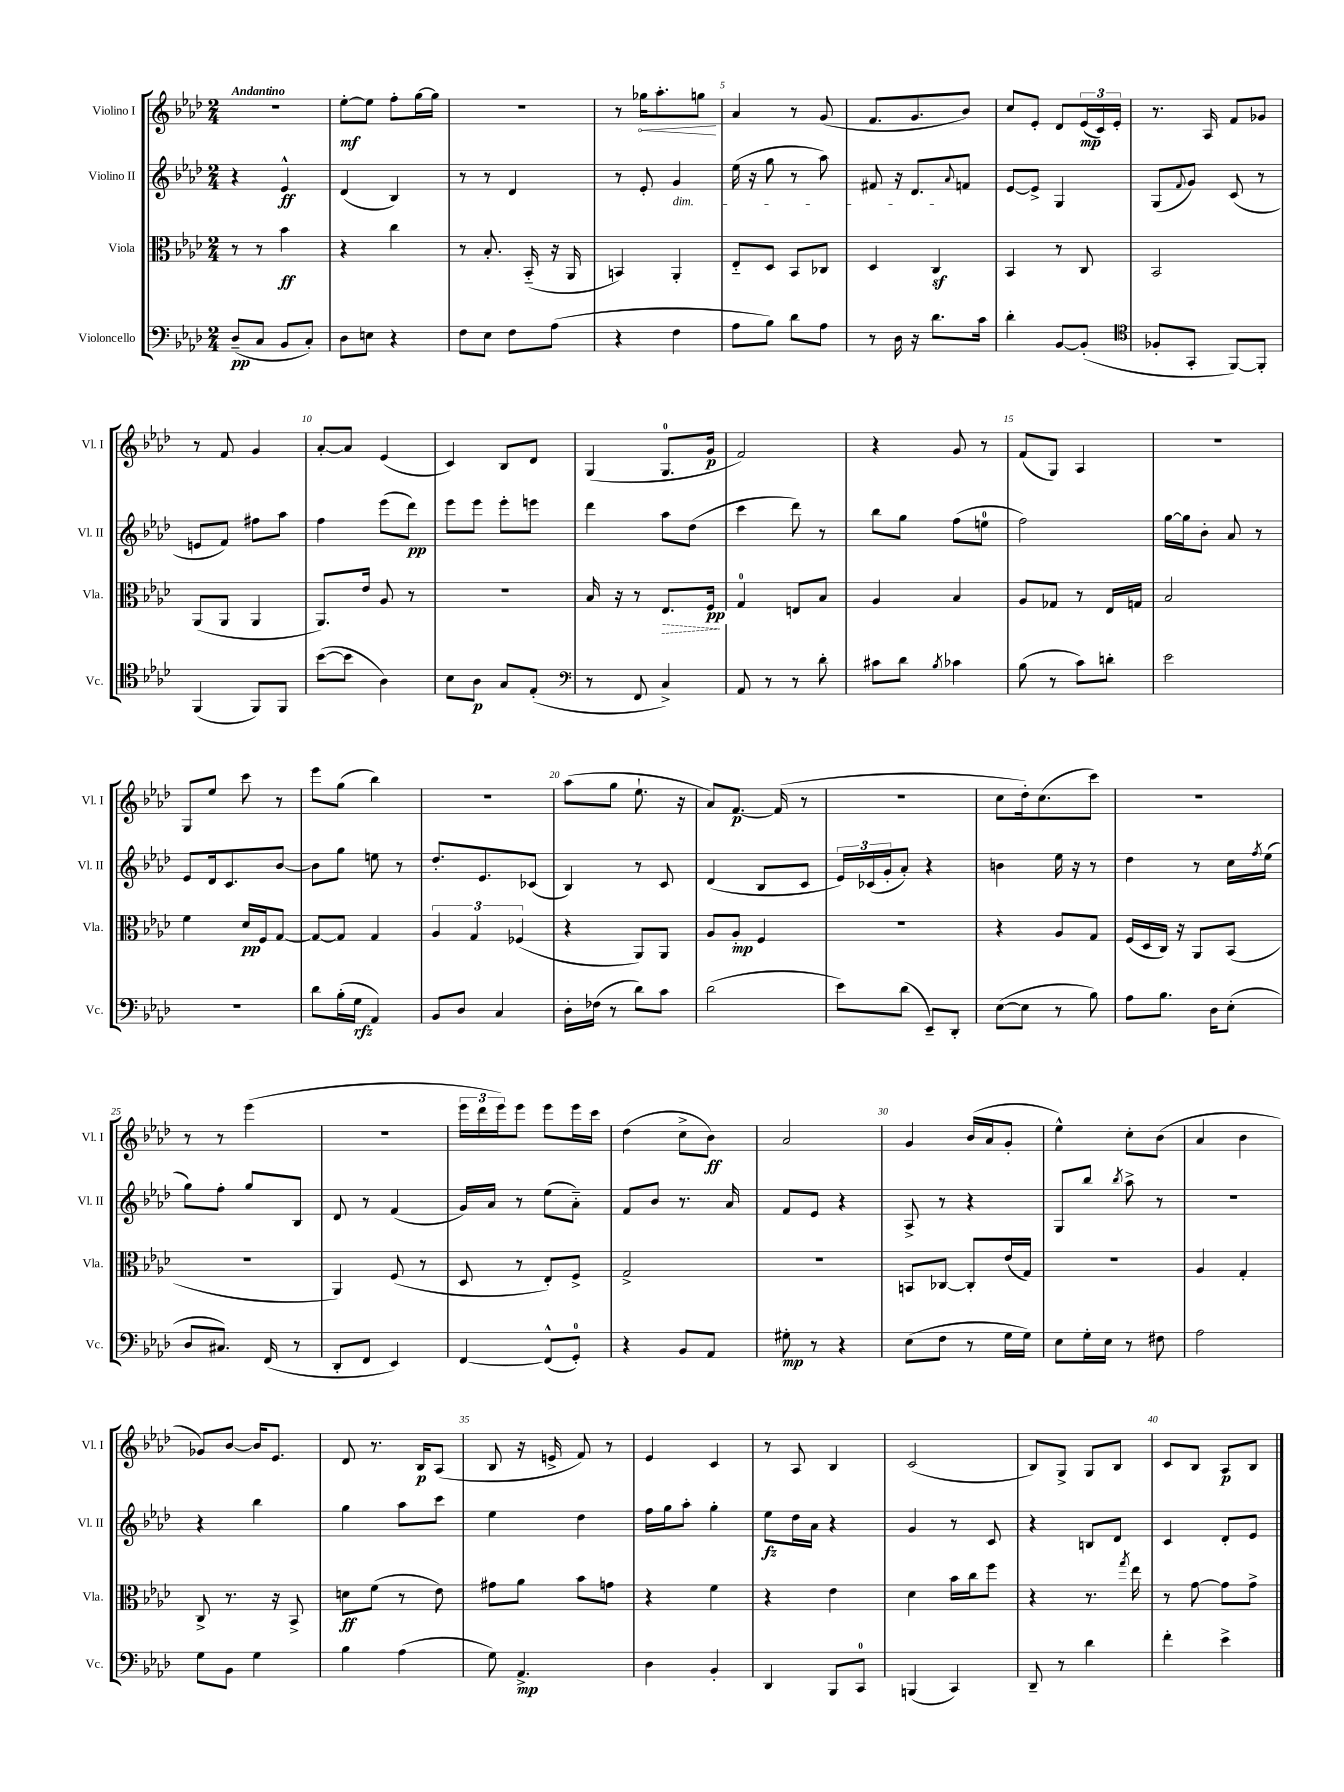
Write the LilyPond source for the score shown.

<<
\new StaffGroup <<
\new Staff = "s0" \with { instrumentName = "Violino I" shortInstrumentName = "Vl. I" } {
    \clef treble \key aes \major \numericTimeSignature \time 2/4 \tempo "Andantino"
    R2 |
    ees''8~-.\mf ees''8 f''8-. g''16~ g''16 |
    R2 |
    r8 \once \override Hairpin.circled-tip = ##t ges''16\< aes''8.-. g''8\! |
    aes'4 r8 g'8( |
    f'8. g'8. bes'8) |
    c''8 ees'8-. des'8 \tuplet 3/2 { ees'16\mp( c'16) ees'16-. } |
    r8. aes16 f'8 ges'8 |
    r8 f'8 g'4 |
    aes'8~-. aes'8 ees'4( |
    c'4) bes8 des'8 |
    g4( g8.-0 g'16\p |
    f'2) |
    r4 g'8 r8 |
    f'8( g8) aes4 |
    r2 |
    g8 ees''8 c'''8 r8 |
    ees'''8 g''8( bes''4) |
    r2 |
    aes''8( g''8 ees''8.-! r16 |
    aes'8) f'8.~\p f'16( r8 |
    r2 |
    c''8 des''16-.) c''8.( c'''8) |
    r2 |
    r8 r8 ees'''4( |
    r2 |
    \tuplet 3/2 { ees'''16 des'''16 ees'''16) } ees'''8 ees'''8 ees'''16 c'''16 |
    des''4( c''8-> bes'8\ff) |
    aes'2 |
    g'4 bes'16( aes'16 g'8-. |
    ees''4-^) c''8-. bes'8( |
    aes'4 bes'4 |
    ges'8) bes'8~ bes'16 ees'8. |
    des'8 r8. bes16\p aes8( |
    bes8 r16 e'16-> f'8) r8 |
    ees'4 c'4 |
    r8 aes8 bes4 |
    c'2( |
    bes8) g8-> g8 bes8 |
    c'8 bes8 aes8\p bes8 \bar "|." |
}
\new Staff = "s1" \with { instrumentName = "Violino II" shortInstrumentName = "Vl. II" } {
    \clef treble \key aes \major \numericTimeSignature \time 2/4
    r4 ees'4-^\ff |
    des'4( bes4) |
    r8 r8 des'4 |
    r8 ees'8-. g'4\dim |
    ees''16( r16 g''8 r8 aes''8) |
    fis'8 r16 des'8.\! \appoggiatura { aes'8 } f'8 |
    ees'8~ ees'8-> g4 |
    g8( \appoggiatura { f'8 } g'8) c'8( r8 |
    e'8 f'8) fis''8 aes''8 |
    f''4 ees'''8( des'''8\pp) |
    ees'''8 ees'''8 ees'''8-. e'''8 |
    des'''4 aes''8 des''8( |
    c'''4 des'''8) r8 |
    bes''8 g''8 f''8( e''8-0 |
    f''2) |
    g''16~ g''16 bes'8-. aes'8 r8 |
    ees'8 des'16 c'8. bes'8~ |
    bes'8 g''8 e''8 r8 |
    des''8.-. ees'8. ces'8( |
    bes4) r8 c'8 |
    des'4( bes8 c'8 |
    \tuplet 3/2 { ees'16) ces'16( g'16-. } aes'8-.) r4 |
    b'4 ees''16 r16 r8 |
    des''4 r8 c''16 \acciaccatura { f''8 } ees''16( |
    g''8) f''8-. g''8 bes8 |
    des'8 r8 f'4( |
    g'16) aes'16 r8 ees''8( aes'8-_) |
    f'8 bes'8 r8. aes'16 |
    f'8 ees'8 r4 |
    aes8-> r8 r4 |
    g8 bes''8 \acciaccatura { bes''8 } aes''8-> r8 |
    r2 |
    r4 bes''4 |
    g''4 aes''8 c'''8 |
    ees''4 des''4 |
    f''16 g''16 aes''8-. g''4-. |
    ees''8\fz des''16 aes'16 r4 |
    g'4 r8 c'8 |
    r4 b8 des'8 |
    c'4 des'8-. ees'8 \bar "|." |
}
\new Staff = "s2" \with { instrumentName = "Viola" shortInstrumentName = "Vla." } {
    \clef alto \key aes \major \numericTimeSignature \time 2/4
    r8 r8 bes'4\ff |
    r4 c''4 |
    r8 bes8.-. bes,16-_( r16 aes,16 |
    b,4) aes,4-. |
    ees8-_ des8 bes,8 ces8 |
    des4 c4\sf |
    bes,4 r8 c8 |
    bes,2 |
    aes,8( aes,8 aes,4 |
    aes,8.) ees'16 aes8 r8 |
    R2 |
    bes16 r16 r8 \once \override Hairpin.style = #'dashed-line ees8.\> f16\pp\! |
    g4-0 e8 bes8 |
    aes4 bes4 |
    aes8 ges8 r8 ees16 g16 |
    bes2 |
    f'4 des'16\pp f16 g8~ |
    g8~ g8 g4 |
    \tuplet 3/2 { aes4 g4 fes4( } |
    r4 aes,8) aes,8 |
    aes8 aes8-.\mp f4 |
    R2 |
    r4 aes8 g8 |
    f16( des16 c16) r16 aes,8 bes,8( |
    r2 |
    aes,4) f8( r8 |
    des8 r8 ees8-.) f8-> |
    g2-> |
    R2 |
    b,8 ces8~ ces8-. ees'16( g16) |
    R2 |
    aes4 g4-. |
    c8-> r8. r16 bes,8-> |
    d'8\ff f'8( r8 ees'8) |
    gis'8 aes'8 bes'8 g'8 |
    r4 f'4 |
    r4 ees'4 |
    des'4 bes'16 c''16 f''8 |
    r4 r8. \acciaccatura { g''8 } ees''16 |
    r8 g'8~ g'8 g'8-> \bar "|." |
}
\new Staff = "s3" \with { instrumentName = "Violoncello" shortInstrumentName = "Vc." } {
    \clef bass \key aes \major \numericTimeSignature \time 2/4
    des8--\pp( c8 bes,8 c8-.) |
    des8 e8 r4 |
    f8 ees8 f8 aes8( |
    r4 f4 |
    aes8 bes8) des'8 aes8 |
    r8 des16 r16 des'8. c'16 |
    des'4-. bes,8~ bes,8-.( |
    \clef tenor fes8-. g,8-. f,8~) f,8-. |
    f,4( f,8) f,8 |
    bes'8~( bes'8 aes4) |
    bes8 aes8\p g8 ees8-.( |
    \clef bass r8 f,8 c4->) |
    aes,8 r8 r8 des'8-. |
    cis'8 des'8 \acciaccatura { bes8 } ces'4 |
    bes8( r8 c'8) d'8-. |
    ees'2 |
    r2 |
    des'8 bes16-.( g16\rfz aes,4) |
    bes,8 des8 c4 |
    des16-. fes16( r8 des'8) c'8 |
    des'2( |
    ees'8) des'8( ees,8--) des,8-. |
    ees8~( ees8 r8 bes8) |
    aes8 bes8. des16 ees8-.( |
    des8 cis8.) f,16( r8 |
    des,8-. f,8 ees,4) |
    f,4~ f,8-^( g,8-0-.) |
    r4 bes,8 aes,8 |
    gis8-.\mp r8 r4 |
    ees8( f8 r8 g16 g16) |
    ees8 g16-. ees16 r8 fis8 |
    aes2 |
    g8 bes,8 g4 |
    bes4 aes4( |
    g8) aes,4.->\mp |
    des4 bes,4-. |
    des,4 bes,,8 c,8-0 |
    b,,4( c,4) |
    des,8-- r8 des'4 |
    f'4-. ees'4-> \bar "|." |
}
>>
>>
\layout { \context { \Score \override BarNumber.break-visibility = ##(#f #t #t) barNumberVisibility = #(every-nth-bar-number-visible 5) } }
